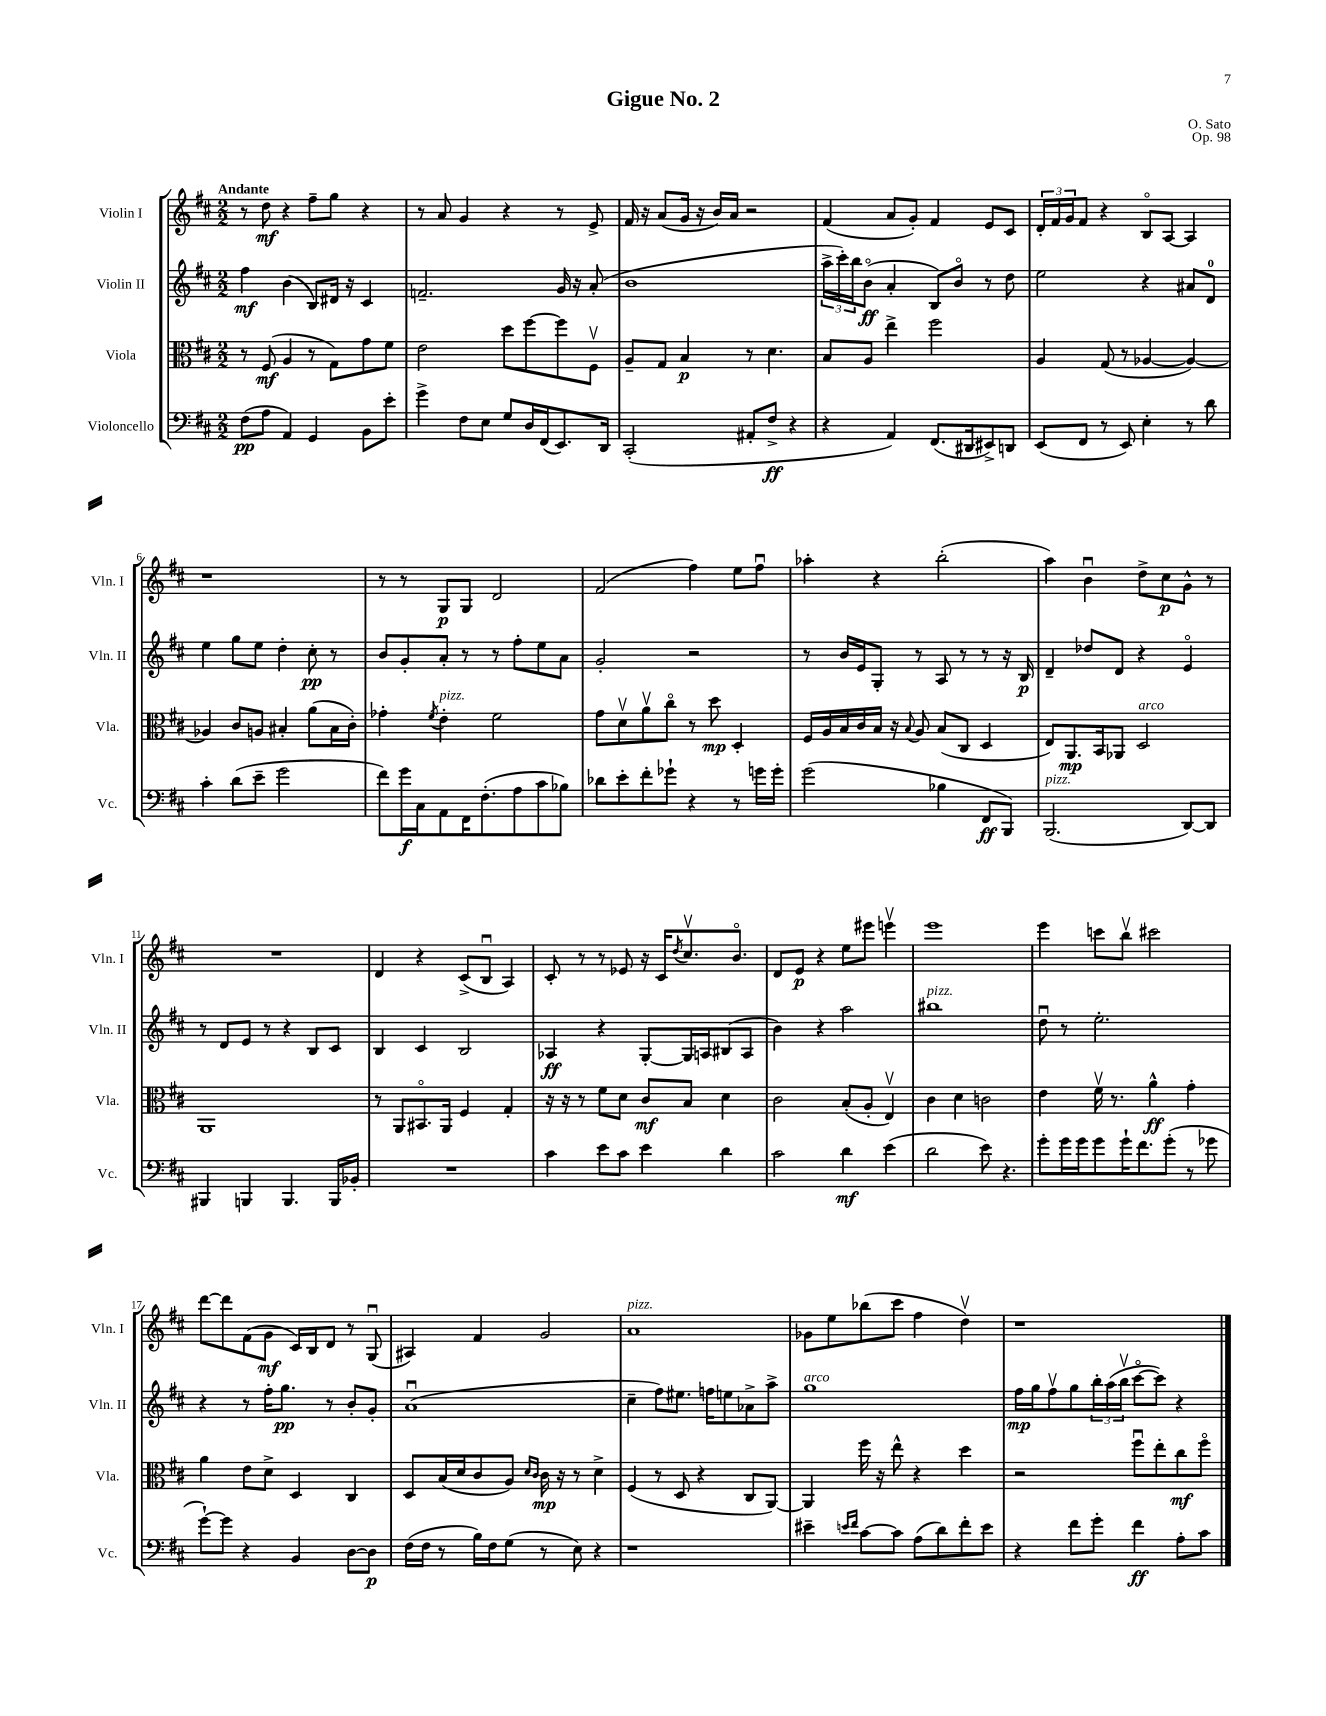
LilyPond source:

\header { title = "Gigue No. 2" composer = "O. Sato" opus = "Op. 98" }
<<
\new StaffGroup <<
\new Staff = "s0" \with { instrumentName = "Violin I" shortInstrumentName = "Vln. I" } {
    \clef treble \key d \major \numericTimeSignature \time 2/2 \tempo "Andante"
    r8 d''8\mf r4 fis''8-- g''8 r4 |
    r8 a'8 g'4 r4 r8 e'8-> |
    fis'16 r16 a'8( g'16 r16 b'16) a'16 r2 |
    fis'4( a'8 g'8-.) fis'4 e'8 cis'8 |
    \tuplet 3/2 { d'16-. fis'16 g'16 } fis'8 r4 b8\flageolet a8~ a4 |
    r1 |
    r8 r8 g8\p g8 d'2 |
    fis'2( fis''4) e''8 fis''8\downbow |
    aes''4-. r4 b''2-.( |
    a''4) b'4\downbow d''8-> cis''8\p g'8-^ r8 |
    R1 |
    d'4 r4 cis'8->( b8\downbow a4) |
    cis'8-. r8 r8 ees'8 r16 cis'16 \acciaccatura { d''8 } cis''8.\upbow b'8.\flageolet |
    d'8 e'8\p r4 e''8 eis'''8 e'''4\upbow |
    e'''1 |
    e'''4 c'''8 b''8\upbow cis'''2 |
    d'''8~ d'''8 fis'8( g'8\mf cis'16) b16 d'8 r8 g8\downbow( |
    ais4) fis'4 g'2 |
    a'1^\markup { \italic "pizz." } |
    ges'8 e''8 bes''8( cis'''8 fis''4 d''4\upbow) |
    r1 \bar "|." |
}
\new Staff = "s1" \with { instrumentName = "Violin II" shortInstrumentName = "Vln. II" } {
    \clef treble \key d \major \numericTimeSignature \time 2/2
    fis''4\mf b'4( b8) dis'16 r16 cis'4 |
    f'2.-- g'16 r16 a'8-.( |
    b'1 |
    \tuplet 3/2 { a''16-> cis'''16-.) b''16 } b'8\flageolet\ff( a'4-. b8) b'8\flageolet r8 d''8 |
    e''2 r4 ais'8 d'8-0 |
    e''4 g''8 e''8 d''4-. cis''8-.\pp r8 |
    b'8 g'8-. a'8-. r8 r8 fis''8-. e''8 a'8 |
    g'2-. r2 |
    r8 b'16 e'16 g8-. r8 a8 r8 r8 r16 b16\p |
    d'4-- des''8 d'8 r4 e'4\flageolet |
    r8 d'8 e'8 r8 r4 b8 cis'8 |
    b4 cis'4 b2 |
    aes4\ff r4 g8~-. g16 a16 bis8( a8 |
    b'4) r4 a''2 |
    bis''1^\markup { \italic "pizz." } |
    d''8\downbow r8 e''2.-. |
    r4 r8 fis''16-. g''8.\pp r8 b'8-. g'8-. |
    a'1\downbow( |
    cis''4-- fis''8) eis''8. f''16 e''8 aes'8-> a''8-> |
    g''1^\markup { \italic "arco" } |
    fis''16\mp g''16 fis''8\upbow g''8 \tuplet 3/2 { b''16-. a''16( b''16\upbow } cis'''8~\flageolet cis'''8) r4 \bar "|." |
}
\new Staff = "s2" \with { instrumentName = "Viola" shortInstrumentName = "Vla." } {
    \clef alto \key d \major \numericTimeSignature \time 2/2
    r8 fis8\mf( a4 r8 g8) g'8 fis'8 |
    e'2 d''8 fis''8~ fis''8 fis8\upbow |
    a8-- g8 b4\p r8 d'4. |
    b8 a8 e''4-> fis''2 |
    a4 g8( r8 aes4~ aes4~) |
    aes4 cis'8 a8 bis4-. a'8( bis16 cis'16-.) |
    ges'4-. \acciaccatura { fis'8 } e'4-.^\markup { \italic "pizz." } fis'2 |
    g'8 d'8\upbow a'8\upbow cis''8\flageolet r8 d''8\mp d4-. |
    fis16 a16 b16 cis'16 b16 r16 \appoggiatura { b8 } a8 b8( cis8 d4 |
    e8) a,8.\mp b,16 aes,8 d2^\markup { \italic "arco" } |
    a,1 |
    r8 a,8 bis,8.\flageolet a,16 fis4 g4-. |
    r16 r16 r8 fis'8 d'8 cis'8\mf b8 d'4 |
    cis'2 b8-.( a8-. e4\upbow) |
    cis'4 d'4 c'2 |
    e'4 fis'16\upbow r8. a'4-^\ff g'4-. |
    a'4 e'8 d'8-> d4 cis4 |
    d8 b16( d'16 cis'8 a8) \grace { d'16 cis'16 } cis'16\mp r16 r8 d'4-> |
    fis4( r8 d8 r4 cis8 a,8~) |
    a,4 fis''16 r16 e''8-^ r4 d''4 |
    r2 fis''8\downbow e''8-. cis''8\mf fis''8\flageolet \bar "|." |
}
\new Staff = "s3" \with { instrumentName = "Violoncello" shortInstrumentName = "Vc." } {
    \clef bass \key d \major \numericTimeSignature \time 2/2
    fis8\pp( a8 a,4) g,4 b,8 e'8-. |
    g'4-> fis8 e8 g8 d16 fis,16( e,8.) d,16 |
    cis,2-.( ais,8-. fis8->\ff r4 |
    r4 a,4) fis,8.( dis,16 eis,8->) d,8 |
    e,8( fis,8 r8 e,8) e4-. r8 d'8 |
    cis'4-. d'8( e'8-- g'2 |
    fis'8) g'16\f cis16 a,8 fis,16 fis8.-.( a8 cis'8 bes8) |
    des'8 e'8-. fis'8-. ges'8-! r4 r8 g'16 g'16-. |
    g'2( bes4 fis,8\ff b,,8) |
    b,,2.^\markup { \italic "pizz." }( d,8~) d,8 |
    bis,,4 b,,4 b,,4. b,,16 bes,16-. |
    R1 |
    cis'4 e'8 cis'8 e'4 d'4 |
    cis'2 d'4\mf e'4( |
    d'2 e'8) r4. |
    g'8-. g'16 g'16 g'8 g'16-! fis'8. g'8-.( r8 ges'8 |
    g'8~-!) g'8 r4 b,4 d8~ d8\p |
    fis16( fis16 r8 b16) fis16 g8( r8 e8) r4 |
    r1 |
    eis'4-- \grace { e'16 fis'16 } cis'8~ cis'8 a8( d'8) fis'8-. e'8 |
    r4 fis'8 g'8-. fis'4\ff a8-. cis'8 \bar "|." |
}
>>
>>
